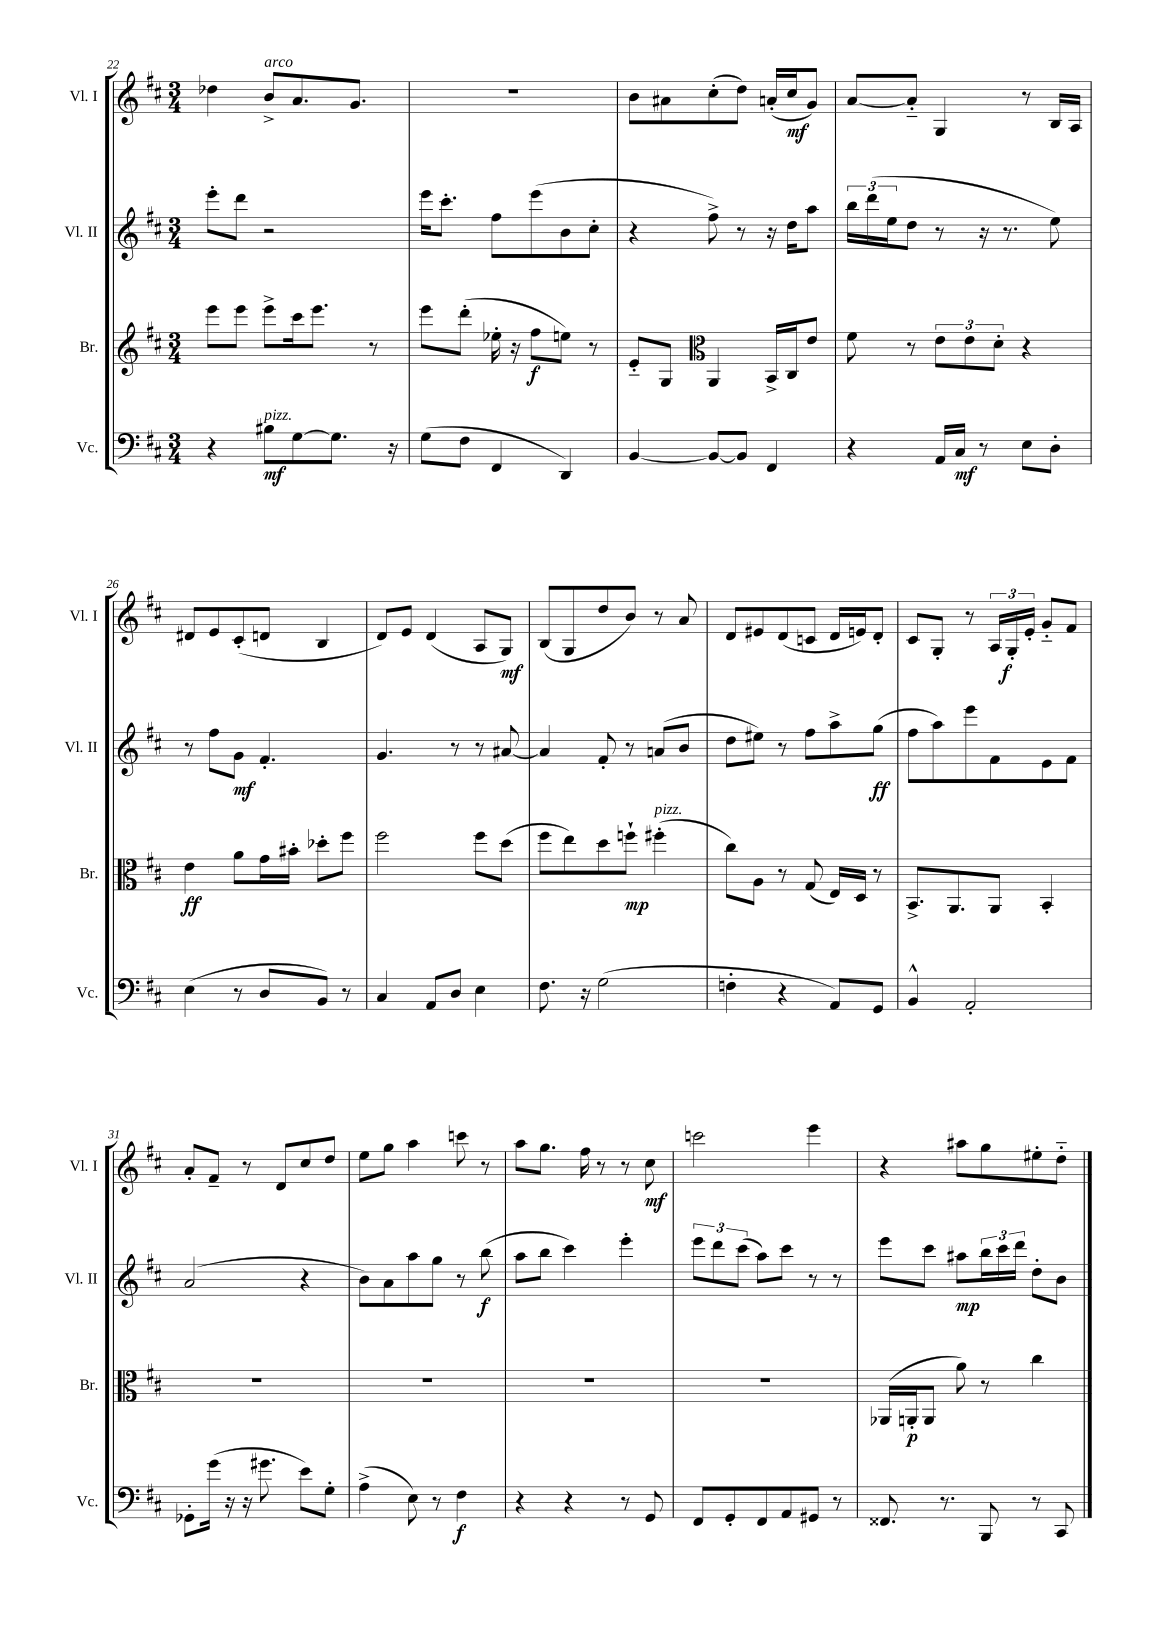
<<
\new StaffGroup <<
\new Staff = "s0" \with { instrumentName = "Vl. I" shortInstrumentName = "Vl. I" } {
    \clef treble \key d \major \numericTimeSignature \time 3/4
    des''4 b'8->^\markup { \italic "arco" } a'8. g'8. |
    R2. |
    b'8 ais'8 cis''8-.( d''8) a'16-.( cis''16\mf g'8) |
    a'8~ a'8-_ g4 r8 b16 a16 |
    dis'8 e'8 cis'8-.( d'8 b4 |
    d'8) e'8 d'4( a8 g8\mf) |
    b8( g8 d''8 b'8) r8 a'8 |
    d'8 eis'8 d'8( c'8 d'16 e'16) d'8-. |
    cis'8 g8-. r8 \tuplet 3/2 { a16 g16-.\f e'16-. } g'8-_ fis'8 |
    a'8-. fis'8-- r8 d'8 cis''8 d''8 |
    e''8 g''8 a''4 c'''8 r8 |
    a''8 g''8. fis''16 r8 r8 cis''8\mf |
    c'''2 e'''4 |
    r4 ais''8 g''8 eis''8-. d''8-_ \bar "|." |
}
\new Staff = "s1" \with { instrumentName = "Vl. II" shortInstrumentName = "Vl. II" } {
    \clef treble \key d \major \numericTimeSignature \time 3/4
    e'''8-. d'''8 r2 |
    e'''16 cis'''8.-. fis''8 e'''8( b'8 cis''8-. |
    r4 fis''8->) r8 r16 d''16 a''8 |
    \tuplet 3/2 { b''16 d'''16( e''16 } d''8 r8 r16 r8. e''8) |
    r8 fis''8 g'8\mf fis'4.-. |
    g'4. r8 r8 ais'8~ |
    ais'4 fis'8-. r8 a'8( b'8 |
    d''8 eis''8) r8 fis''8 a''8-> g''8\ff( |
    fis''8 a''8) e'''8 fis'8 e'8 fis'8 |
    a'2( r4 |
    b'8) a'8 a''8 g''8 r8 b''8\f( |
    a''8 b''8 cis'''4) e'''4-. |
    \tuplet 3/2 { e'''8 d'''8 cis'''8( } a''8) cis'''8 r8 r8 |
    e'''8 cis'''8 ais''8\mp \tuplet 3/2 { b''16 cis'''16 d'''16 } d''8-. b'8 \bar "|." |
}
\new Staff = "s2" \with { instrumentName = "Br." shortInstrumentName = "Br." } {
    \clef treble \key d \major \numericTimeSignature \time 3/4
    e'''8 e'''8 e'''8-> cis'''16 e'''8. r8 |
    e'''8 d'''8-.( ees''16-. r16 fis''8\f e''8) r8 |
    e'8-_ g8 \clef alto a,4 b,16-> cis16 e'8 |
    fis'8 r8 \tuplet 3/2 { e'8 e'8 d'8-. } r4 |
    e'4\ff a'8 g'16 bis'16-. des''8-. fis''8 |
    fis''2 fis''8 d''8( |
    fis''8 e''8) d''8 f''8-!\mp fis''4-.^\markup { \italic "pizz." }( |
    cis''8) a8 r8 g8( e16) d16 r8 |
    b,8.-> a,8. a,8 b,4-. |
    R2. |
    R2. |
    R2. |
    R2. |
    aes,16( a,16-.\p a,8 a'8) r8 cis''4 \bar "|." |
}
\new Staff = "s3" \with { instrumentName = "Vc." shortInstrumentName = "Vc." } {
    \clef bass \key d \major \numericTimeSignature \time 3/4
    r4 bis8\mf^\markup { \italic "pizz." } g8~ g8. r16 |
    g8( fis8 fis,4 d,4) |
    b,4~ b,8~ b,8 fis,4 |
    r4 a,16 cis16\mf r8 e8 d8-. |
    e4( r8 d8 b,8) r8 |
    cis4 a,8 d8 e4 |
    fis8. r16 g2( |
    f4-. r4 a,8) g,8 |
    b,4-^ a,2-. |
    ges,8-. g'16( r16 r16 gis'8. e'8) g8-. |
    a4->( e8) r8 fis4\f |
    r4 r4 r8 g,8 |
    fis,8 g,8-. fis,8 a,8 gis,8 r8 |
    fisis,8. r8. b,,8 r8 cis,8 \bar "|." |
}
>>
>>
\layout { \context { \Score currentBarNumber = #22 } }
